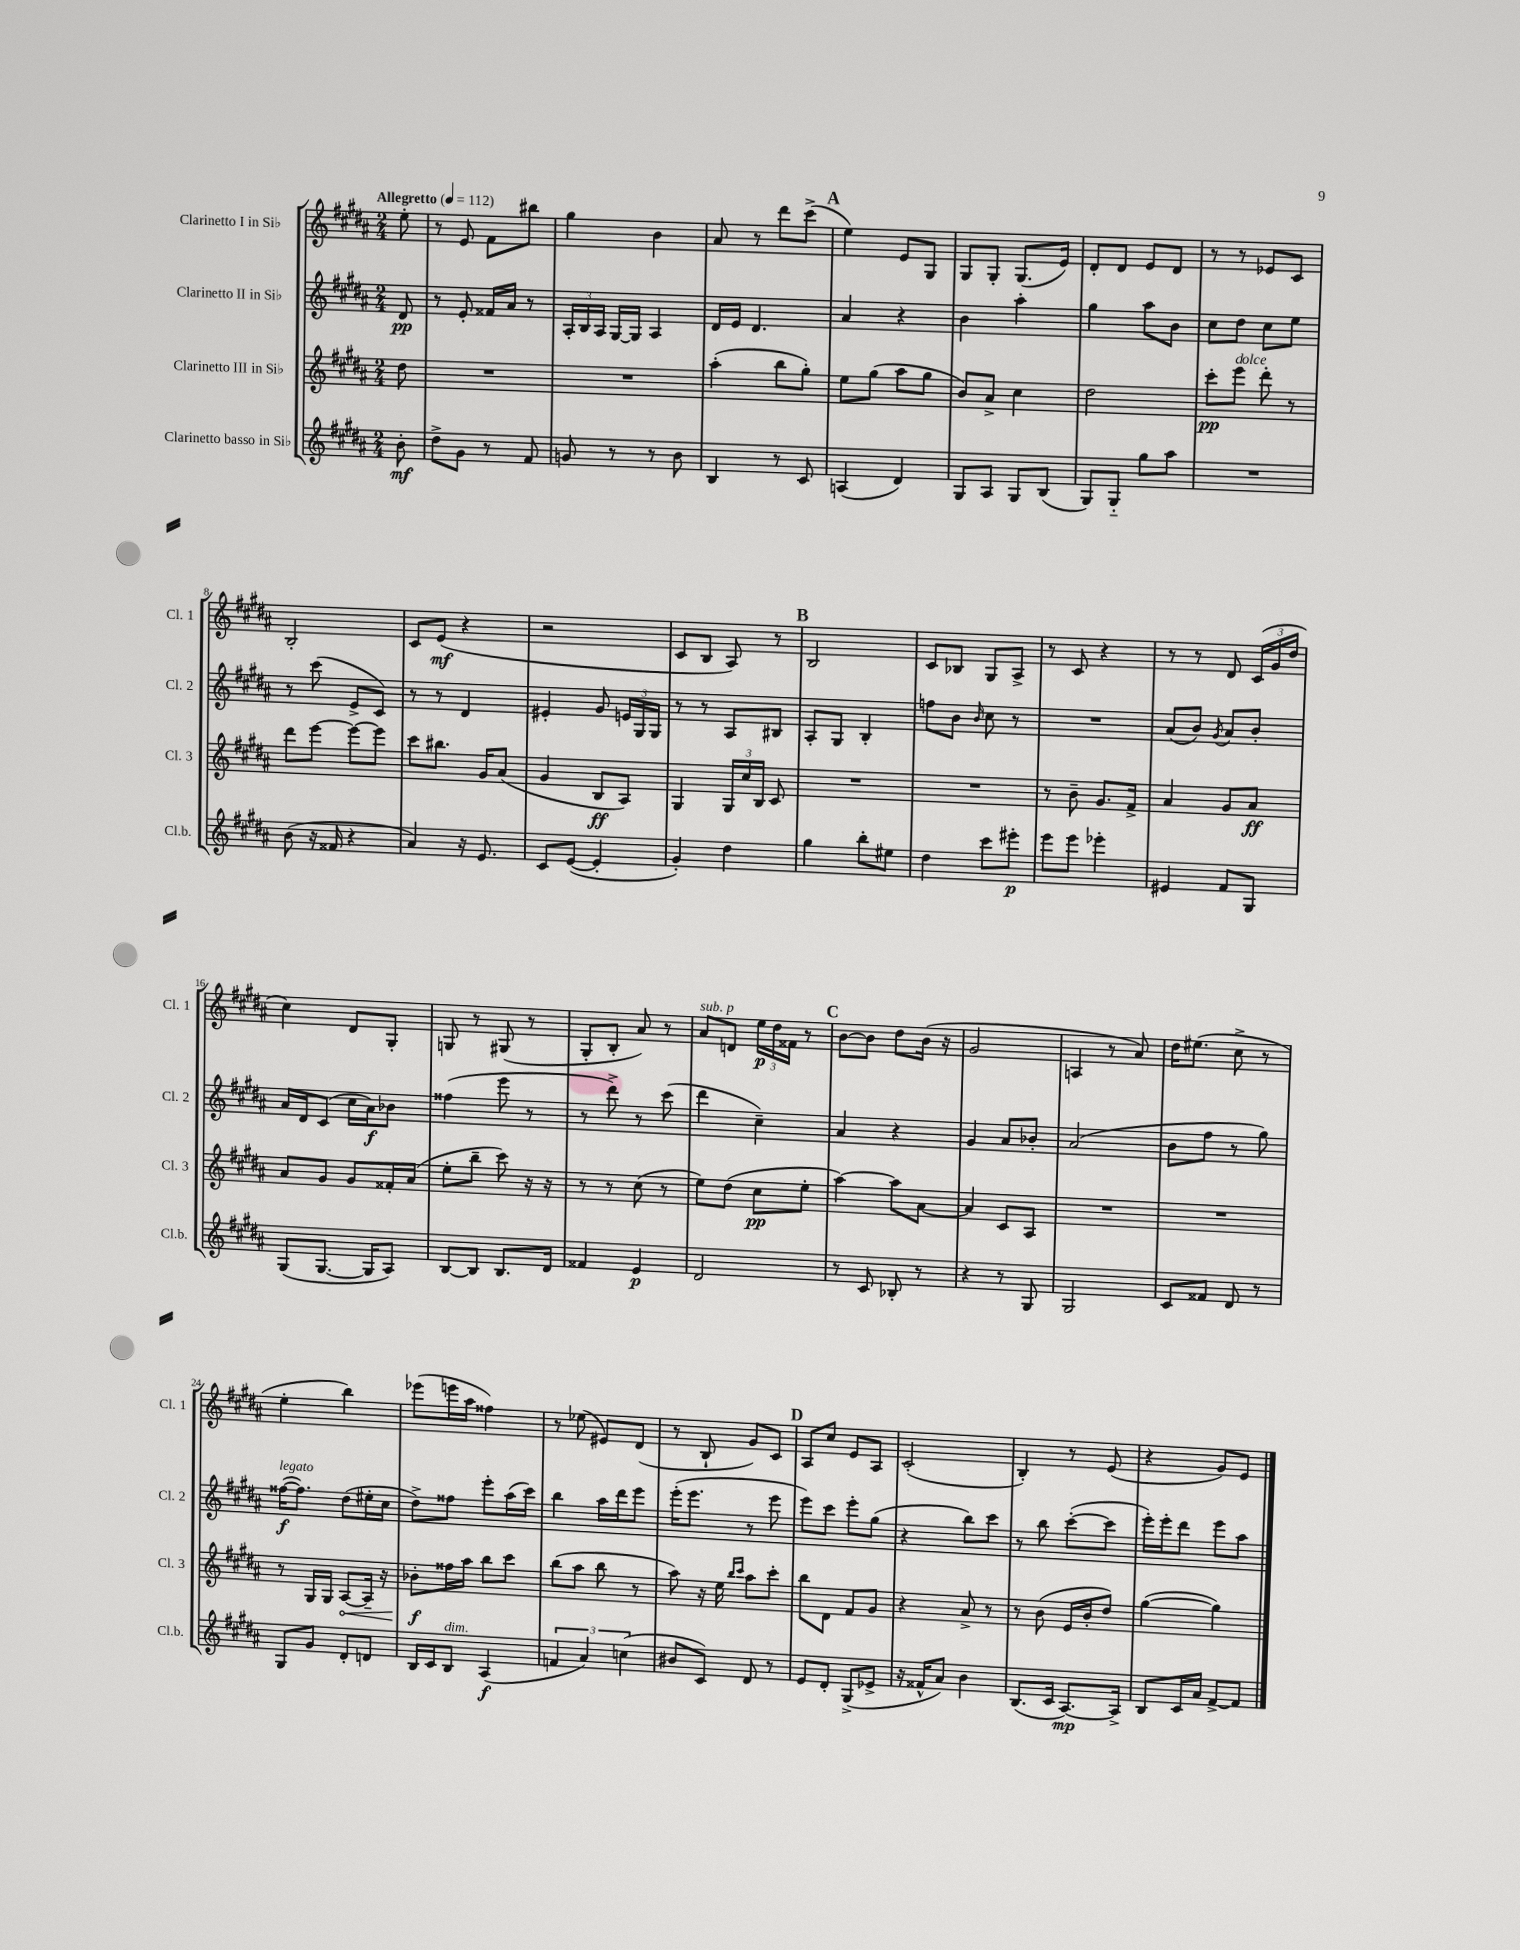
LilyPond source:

<<
\new StaffGroup <<
\new Staff = "s0" \with { instrumentName = "Clarinetto I in Sib" shortInstrumentName = "Cl. 1" } {
    \clef treble \key b \major \numericTimeSignature \time 2/4 \partial 8 \tempo "Allegretto" 4 = 112
    \autoBeamOff e''8-. |
    r8 e'8 fis'8[ bis''8] |
    gis''4 b'4 |
    ais'8 r8 dis'''8[ cis'''8]->( |
    \mark \markup { \bold "A" } e''4) e'8[ gis8] |
    gis8[ gis8]-. gis8.[( e'16]) |
    dis'8[-. dis'8] e'8[ dis'8] |
    r8 r8 ees'8[ cis'8] |
    b2-. |
    cis'8[ e'8]\mf( r4 |
    r2 |
    cis'8[ b8] ais8) r8 |
    \mark \markup { \bold "B" } b2 |
    cis'8[ bes8] gis8[ ais8]-> |
    r8 cis'8 r4 |
    r8 r8 dis'8 \tuplet 3/2 { cis'16[( gis'16 dis''16] } |
    cis''4) dis'8[ gis8]-. |
    g8 r8 gis8( r8 |
    gis8[-. b8]-. ais'8) r8 |
    ais'8[^\markup { \italic "sub. p" } d'8] \tuplet 3/2 { e''16[\p dis''16 fisis'16] } r8 |
    \mark \markup { \bold "C" } b'8[~ b'8] dis''8[ b'16]( r16 |
    gis'2 |
    a4 r8 ais'8) |
    dis''16[ eis''8.]( cis''8-> r8 |
    e''4-. b''4) |
    ees'''8[( e'''16 ais''16] fisis''4) |
    r8 ees''8( eis'8[) dis'8]( |
    r8 b8-! gis'8[) cis'8] |
    \mark \markup { \bold "D" } ais8[ cis''8] e'8[ ais8] |
    cis'2-.( |
    b4-.) r8 e'8( |
    r4 gis'8[) e'8] \bar "|." |
}
\new Staff = "s1" \with { instrumentName = "Clarinetto II in Sib" shortInstrumentName = "Cl. 2" } {
    \clef treble \key b \major \numericTimeSignature \time 2/4 \partial 8
    \autoBeamOff dis'8\pp |
    r8 e'8-. fisis'16[ ais'16] r8 |
    \tuplet 3/2 { ais16[-. b16 ais16] } gis16[~ gis16] ais4 |
    dis'16[ e'16] dis'4. |
    \mark \markup { \bold "A" } ais'4 r4 |
    b'4 ais''4-. |
    gis''4 ais''8[ b'8] |
    cis''8[ dis''8] cis''8[ e''8] |
    r8 cis'''8( e'8[-> cis'8]) |
    r8 r8 dis'4 |
    eis'4-. gis'8 \tuplet 3/2 { e'16[ gis16 gis16] } |
    r8 r8 ais8[ bis8] |
    \mark \markup { \bold "B" } ais8[-. gis8] b4-. |
    f''8[ b'8] \grace { b'16 } cis''8 r8 |
    R2 |
    ais'8[( b'8]) \acciaccatura { gis'8 } ais'8[ b'8]-. |
    ais'16[ dis'16 cis'8]( cis''16[ ais'16\f) bes'8] |
    fisis''4( e'''8 r8 |
    r8 dis'''8->) r8 cis'''8( |
    dis'''4 cis''4--) |
    \mark \markup { \bold "C" } ais'4 r4 |
    gis'4 ais'8[ bes'8]-. |
    ais'2( |
    b'8[ fis''8] r8 gis''8) |
    fisis''16[~\f^\markup { \italic "legato" }( fisis''8.]) dis''8[( eis''16-. cis''16] |
    dis''8[->) fisis''8] e'''8[-. ais''16( cis'''16]) |
    b''4 ais''16[ dis'''16 e'''8] |
    e'''16[-.( e'''8.] r8 e'''8 |
    \mark \markup { \bold "D" } e'''8[) cis'''8] e'''8[-. gis''8]( |
    r4 b''8[) cis'''8] |
    r8 b''8 cis'''8[~-.( cis'''8] |
    e'''16[-.) e'''16-. dis'''8] e'''8[ ais''8] \bar "|." |
}
\new Staff = "s2" \with { instrumentName = "Clarinetto III in Sib" shortInstrumentName = "Cl. 3" } {
    \clef treble \key b \major \numericTimeSignature \time 2/4 \partial 8
    \autoBeamOff dis''8 |
    R2 |
    R2 |
    ais''4-.( b''8[ gis''8]-.) |
    \mark \markup { \bold "A" } e''8[ gis''8]( ais''8[ gis''8] |
    b'8[) ais'8]-> cis''4 |
    dis''2 |
    cis'''8[-.\pp e'''8]^\markup { \italic "dolce" } dis'''8-. r8 |
    dis'''8[ e'''8]~ e'''8[~ e'''8] |
    cis'''8[ bis''8.] gis'16[ ais'8]( |
    gis'4 b8[\ff ais8]) |
    gis4 \tuplet 3/2 { gis16[ cis''16 b16] } cis'8 |
    \mark \markup { \bold "B" } R2 |
    R2 |
    r8 b'8-- gis'8.[ fis'16]-> |
    ais'4 gis'8[ ais'8]\ff |
    ais'8[ gis'8] gis'8[ fisis'16-. ais'16]( |
    e''8[-. b''8]-- cis'''8) r16 r16 |
    r8 r8 cis''8( r8 |
    e''8[) dis''8]( cis''8[\pp e''8]-. |
    \mark \markup { \bold "C" } ais''4~) ais''8[ ais'8]~ |
    ais'4 cis'8[ ais8] |
    R2 |
    R2 |
    r8 gis16[ gis16] \once \override Hairpin.circled-tip = ##t ais8[~\< ais16]-- r16 |
    bes'8[-.\f\! fisis''16 ais''16] b''8[ cis'''8] |
    b''8[( ais''8] b''8 r8 |
    ais''8) r16 e''16 \grace { b''16[ cis'''16] } ais''8[ cis'''8]-. |
    \mark \markup { \bold "D" } b''8[ dis'8] fis'8[ gis'8] |
    r4 ais'8-> r8 |
    r8 b'8( e'16[ b'16-. dis''8]) |
    gis''4~( gis''4) \bar "|." |
}
\new Staff = "s3" \with { instrumentName = "Clarinetto basso in Sib" shortInstrumentName = "Cl.b." } {
    \clef treble \key b \major \numericTimeSignature \time 2/4 \partial 8
    \autoBeamOff b'8-.\mf |
    dis''8[-> gis'8] r8 fis'8 |
    g'8 r8 r8 b'8 |
    b4 r8 cis'8 |
    \mark \markup { \bold "A" } a4( dis'4) |
    gis8[ ais8] gis8[ b8]( |
    gis8[) gis8]-_ gis''8[ ais''8] |
    R2 |
    b'8( r16 fisis'16 r4 |
    ais'4) r16 e'8. |
    cis'8[ e'8]~( e'4-. |
    gis'4-.) dis''4 |
    \mark \markup { \bold "B" } gis''4 b''8[-. eis''8] |
    dis''4 cis'''8[ eis'''8]-.\p |
    e'''8[ e'''8] ees'''4-. |
    eis'4 fis'8[ gis8] |
    gis8[( gis8.]~ gis16[ ais8]) |
    b8[~ b8] b8.[ dis'16] |
    fisis'4 e'4\p |
    dis'2 |
    \mark \markup { \bold "C" } r8 cis'8 bes8-. r8 |
    r4 r8 gis8 |
    gis2 |
    cis'8[ fisis'8] dis'8 r8 |
    gis8[ gis'8] dis'8[-. d'8] |
    b16[ cis'16 b8]^\markup { \italic "dim." } ais4\f( |
    \tuplet 3/2 { f'4 ais'4) c''4( } |
    bis'8[ cis'8]) dis'8 r8 |
    \mark \markup { \bold "D" } e'8[ dis'8]-. gis8[->( ees'8]-> |
    r16 fisis'16[-^ ais'8]) b'4 |
    b8.[( cis'16] ais8.[~\mp) ais16]-> |
    b8[ cis'16 ais'16] fis'8[~-> fis'8] \bar "|." |
}
>>
>>
